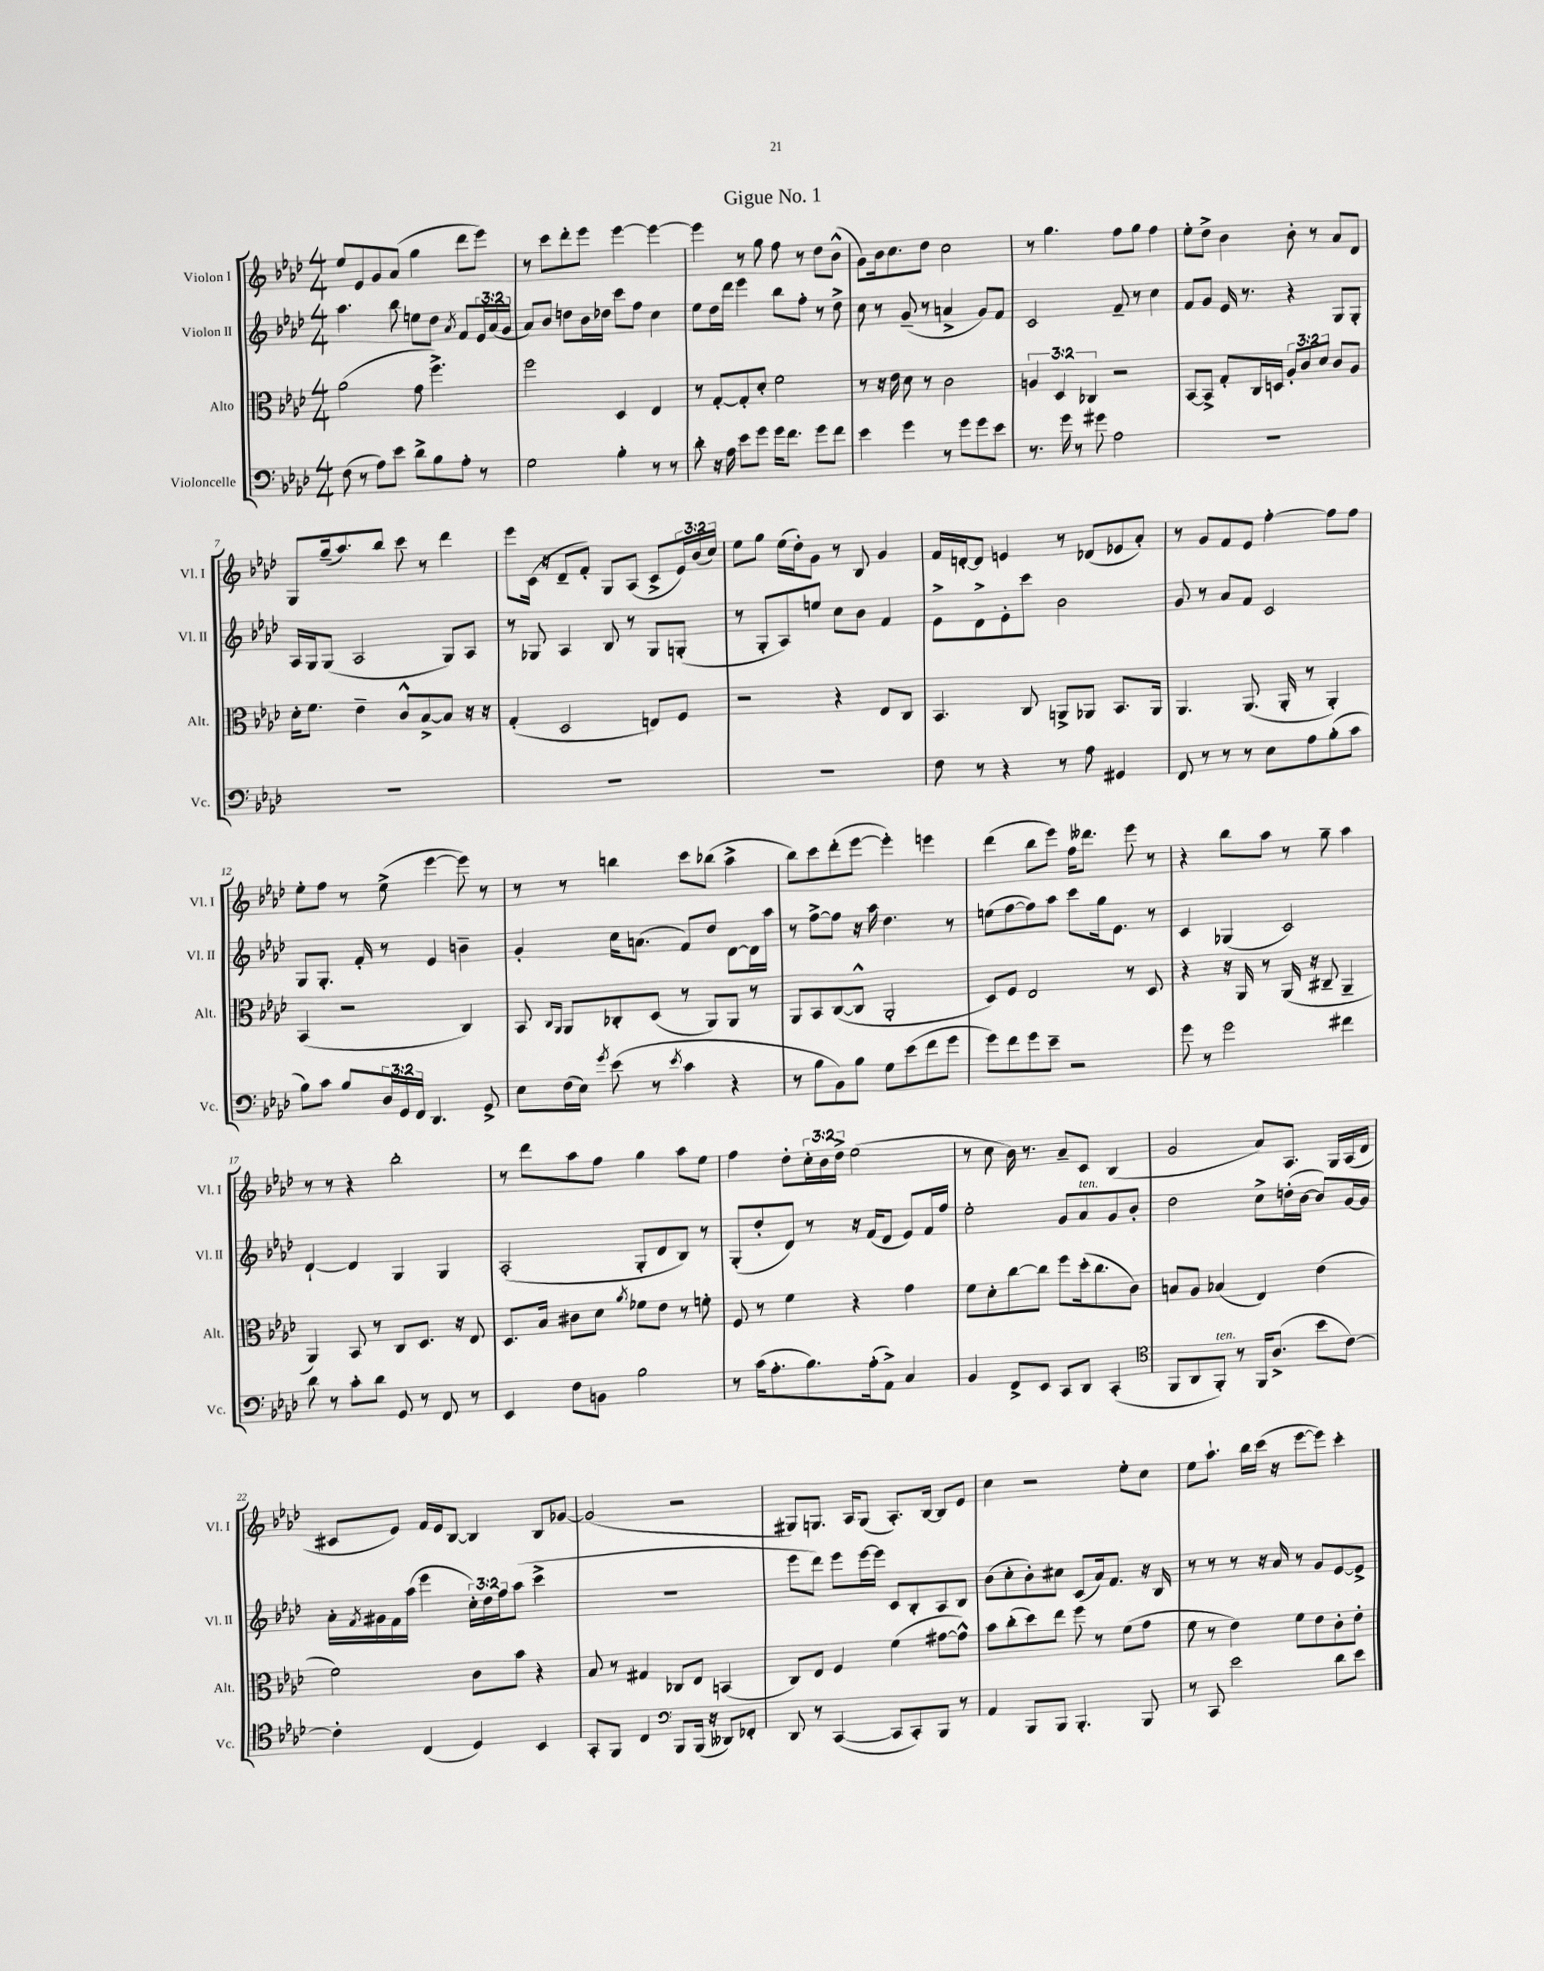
\header { title = "Gigue No. 1" }
<<
\new StaffGroup <<
\new Staff = "s0" \with { instrumentName = "Violon I" shortInstrumentName = "Vl. I" } {
    \clef treble \key aes \major \numericTimeSignature \time 4/4 \override Staff.TupletNumber.text = #tuplet-number::calc-fraction-text
    ees''8 ees'8 g'8 aes'8( g''4 des'''8 ees'''8) |
    r8 c'''8 des'''8-. ees'''8 ees'''4~ ees'''4~ |
    ees'''4 r8 g''8 f''8 r8 des''8 bes'8-^( |
    g'8) bes'16 c''8. des''8 c''2 |
    r8 g''4. f''8 g''8 f''4 |
    ees''8-. des''8-> bes'4 bes'8-. r8 aes'8 des'8 |
    g8 g''16--( aes''8.) bes''8 c'''8 r8 des'''4 |
    ees'''8 c'16( r16 des'8-- f'8-.) g8 aes8( c'8-> \tuplet 3/2 { ees'16) bes'16( c''16) } |
    ees''8 g''8 ees''16( des''16-.) g'8 r8 bes8 g'4 |
    f'16 d'16~-. d'8 e'4 r8 des'8( ees'8 aes'8-.) |
    r8 g'8 f'8 ees'8 f''4~-. f''8 f''8 |
    ees''8-. f''8 r8 ees''8->( ees'''4~ ees'''8) r8 |
    r8 r8 b''4 c'''8 bes''8( aes''4-> |
    bes''8) c'''8 des'''8-.( ees'''8~ ees'''4-.) e'''4 |
    des'''4( bes''8 ees'''8) f''16 deses'''8. ees'''8 r8 |
    r4 bes''8 aes''8 r8 g''8-- aes''4 |
    r8 r8 r4 bes''2-. |
    r8 des'''8 aes''8 f''8 g''4 aes''8 ees''8 |
    f''4 des''8-. \tuplet 3/2 { c''16-. bes'16 des''16-> } ees''2( |
    r8 c''8 bes'16) r8. aes'8-- c'8 bes4( |
    g'2 aes'8) aes8. g16 aes16( des'16 |
    cis'8 ees'8) f'16 ees'16 bes8~ bes4 bes8 ges'8~ |
    ges'2( r2 |
    gis8) g8. aes16 g8( aes8.-.) bes16~ bes8 ees'8 |
    c''4 r2 ees''8-. c''8 |
    ees''8 aes''8.-! bes''16 c'''16( r16 ees'''8~ ees'''8) c'''4-. \bar "|." |
}
\new Staff = "s1" \with { instrumentName = "Violon II" shortInstrumentName = "Vl. II" } {
    \clef treble \key aes \major \numericTimeSignature \time 4/4 \override Staff.TupletNumber.text = #tuplet-number::calc-fraction-text
    aes''4. bes''8 e''8 des''8 \acciaccatura { aes'8 } f'8 \tuplet 3/2 { ees'16 aes'16( g'16 } |
    aes'8) bes'8 d''8 bes'16 des''16 c'''8 f''8 c''4 |
    ees''8 des''16 des'''16 ees'''4 bes''8 f''8-. r8 des''8-> |
    c''8 r8 g'8--( r8 a'4-> g'8) f'8 |
    c'2 f'8-- r8 c''4 |
    f'8 g'8 ees'16 r8. r4 g8 g8-. |
    aes16 g16 g8( aes2 g8) aes8 |
    r8 ges8 aes4 bes8 r8 ges8 g8-.( |
    r8 g8-. aes8) e''8 c''8 bes'8 f'4 |
    ees'8-> des'8-> ees'8-. c'''8 bes'2 |
    g'8 r8 aes'8 f'8 c'2 |
    g8 g8.-. f'16-. r8 ees'4 b'4-- |
    g'4-. c''16 a'8.( f'8) des''8 des'8~ des'16 aes''16 |
    r8 f''8~-> f''8 r16 aes''16 des''4. r8 |
    e''8( f''8~ f''8) aes''8 c'''8 g''16 ees'8. r8 |
    c'4 ges4( c'2) |
    des'4~-! des'4 g4 g4 |
    aes2-.( g8-. des'8 bes8) r8 |
    g8-.( des''8-. des'8) r8 r16 f'16( des'8 ees'8) f'16 f''16 |
    ees''2-. g'8 aes'8^\markup { \italic "ten." } g'8 bes'8-. |
    des''2 c''8-> d''16-.( bes'16~ bes'8) g'16~ g'16 |
    aes'16-. \acciaccatura { f'8 } gis'16 f'16 aes''16( ees'''4 \tuplet 3/2 { c''16-.) des''16 f''16 } aes''8( c'''4-> |
    R1 |
    ees'''8 des'''8) ees'''8 ees'''16~ ees'''16 c'8 bes8-. aes8 bes8 |
    bes'8( c''8-. bes'8-.) cis''8 c'8( aes'16) f'8. r16 bes16 |
    r8 r8 r8 r16 aes'16 r8 g'8 ees'8~ ees'8-> \bar "|." |
}
\new Staff = "s2" \with { instrumentName = "Alto" shortInstrumentName = "Alt." } {
    \clef alto \key aes \major \numericTimeSignature \time 4/4 \override Staff.TupletNumber.text = #tuplet-number::calc-fraction-text
    aes'2( g'8 f''4.->) |
    f''2 des4 ees4 |
    r8 g8~-. g8-. des'8-. f'2 |
    r8 r16 ees'16 des'8 r8 c'2 |
    \tuplet 3/2 { a4 des4 ces4 } r2 |
    bes,8~ bes,8-> g8-. c16 d16 \tuplet 3/2 { aes8-. c'8 des'8 } c'8 aes8 |
    des'16-. f'8. ees'4-- c'8-^ bes8~-> bes8 r16 r16 |
    g4-.( des2 e8) f8 |
    r2 r4 ees8 c8 |
    bes,4. c8 a,8-> aes,8 bes,8. aes,16 |
    aes,4. aes,8.( aes,16-. r8 aes,4-.) |
    bes,4( r2 c4) |
    bes,8 \grace { c16 aes,16 } aes,8 ces8-. des8( r8 aes,8) aes,8 r8 |
    aes,8 bes,8 c8~( c8-^ aes,2-. |
    des8) f8 ees2 r8 des8 |
    r4 r16 aes,16 r8 aes,16( r16 cis8-- aes,4-- |
    aes,4) bes,8 r8 c8 des8. r16 ees8 |
    des8. bes16 cis'8 des'8 \acciaccatura { aes'8 } fes'8 ees'8 r8 f'8-. |
    f8 r8 f'4 r4 g'4 |
    f'8 des'8-. c''8~ c''8 f''8 des''16-.( c''8. c'8) |
    b8 aes8 bes4( ees4) ees'4( |
    f'2) c'8 bes'8 r4 |
    bes8 r8 gis4 ces8 ees8 b,4( |
    c8) ees8 f4 f'4( gis'8~ gis'8-^) |
    bes'8 c''8-.( des''8) ees''8 f''8 r8 f'8( g'8 |
    f'8 r8 ees'4) f'8 ees'8 c'8-. ees'8-. \bar "|." |
}
\new Staff = "s3" \with { instrumentName = "Violoncelle" shortInstrumentName = "Vc." } {
    \clef bass \key aes \major \numericTimeSignature \time 4/4 \override Staff.TupletNumber.text = #tuplet-number::calc-fraction-text
    f8( r8 aes8) ees'8 des'8-> bes8 aes8-. r8 |
    g2 bes4-. r8 r8 |
    des'8-. r16 aes16 ees'8 g'8 g'16 f'8. g'8 f'8 |
    ees'4 g'4 r8 g'8 g'8 ees'8 |
    r8. g'16 r8 gis'8 aes2 |
    R1 |
    R1 |
    R1 |
    R1 |
    f8 r8 r4 r8 aes8 gis,4 |
    f,8 r8 r8 r8 ees8 aes8 bes8-.( c'8 |
    bes8) c'8 bes8 \tuplet 3/2 { des16 g,16 f,16 } des,4. g,8-> |
    ees8 f16( ees16) \acciaccatura { g'8 } ees'8( r8 \acciaccatura { ees'8 } c'4 r4 |
    r8 bes8 bes,8) bes8 g8 ees'8( f'8 g'8 |
    g'8) f'8 g'8 ees'8-- r2 |
    g'8 r8 g'2 fis'4 |
    des'8 r8 c'8-. des'8 g,8 r8 f,8 r8 |
    ees,4 f8 b,8 bes2 |
    r8 c'16( aes8.-. bes8.) aes16-.( aes,8->) c4 |
    bes,4 f,8-> ees,8 c,8 des,8 c,4-.( |
    \clef tenor f,8 aes,8 f,8-.^\markup { \italic "ten." }) r8 f,16 aes8.->( bes'8 c'8~) |
    c'4-. c4( des4) bes,4 |
    g,8-. f,8 c4 \clef bass bes,,8 bes,,16( r16 deses,8) fes,8-. |
    des,8 r8 c,4~( c,8 c,8-.) bes,,8 r8 |
    aes,4 bes,,8 bes,,8 bes,,4.-. bes,,8 |
    r8 c,8 ees'2 des'8 ees'8 \bar "|." |
}
>>
>>
